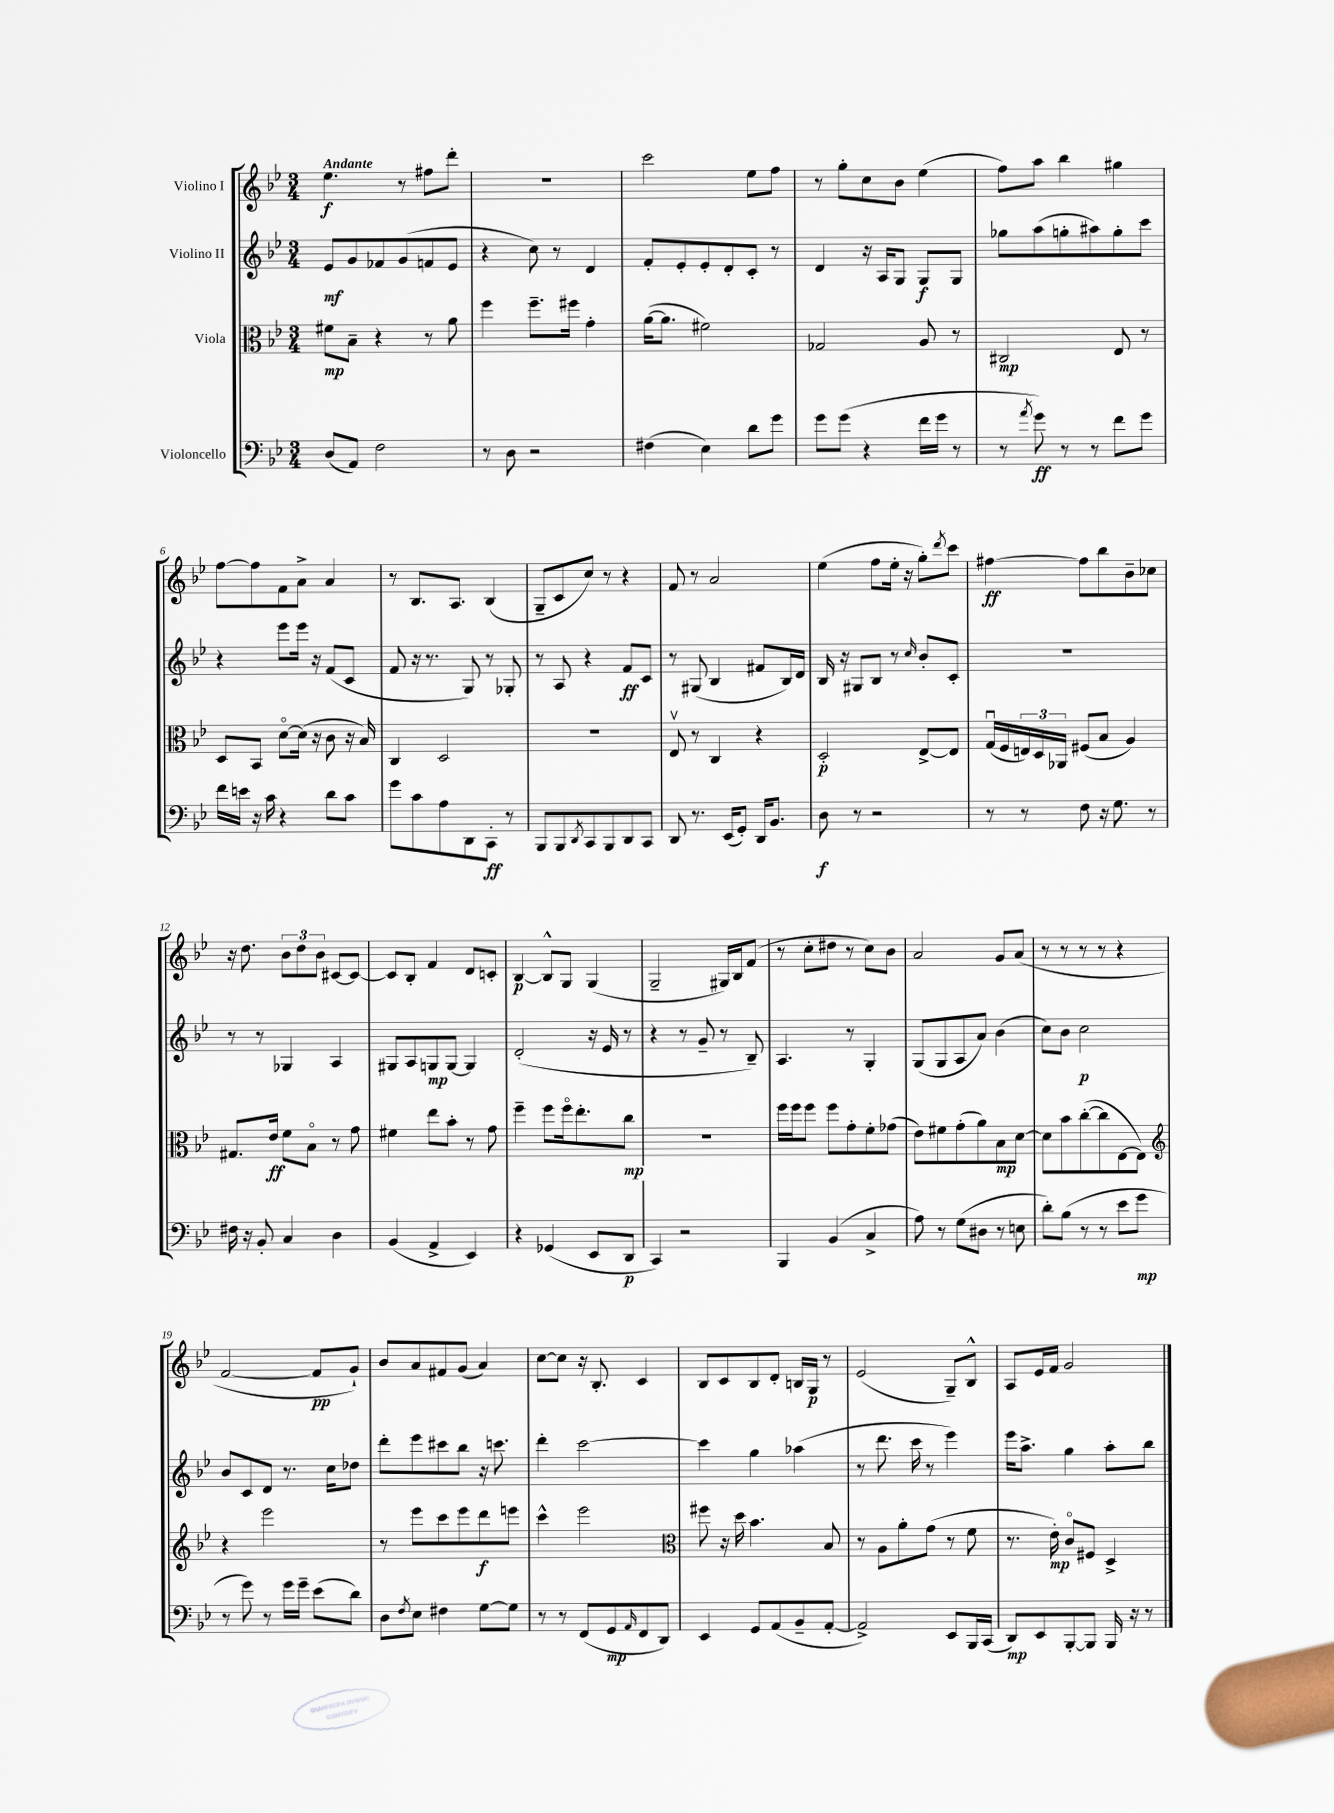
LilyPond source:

<<
\new StaffGroup <<
\new Staff = "s0" \with { instrumentName = "Violino I" } {
    \clef treble \key bes \major \numericTimeSignature \time 3/4 \tempo "Andante"
    ees''4.\f r8 fis''8 d'''8-. |
    R2. |
    c'''2 ees''8 f''8 |
    r8 g''8-. c''8 bes'8 ees''4( |
    f''8) a''8 bes''4 gis''4 |
    f''8~ f''8 f'8 a'8-> a'4 |
    r8 bes8. a8. bes4( |
    g8-- c'8 c''8) r8 r4 |
    f'8 r8 a'2 |
    ees''4( f''8 ees''16-. r16 g''8-.) \acciaccatura { d'''8 } c'''8 |
    fis''4~\ff fis''8 bes''8 bes'8-- ces''8 |
    r16 d''8. \tuplet 3/2 { bes'8 d''8 bes'8 } cis'8~ cis'8~ |
    cis'8 bes8-. f'4 d'8 c'8-. |
    bes4~\p bes8-^ g8 g4( |
    g2-- gis16) bes16 f'8( |
    r8 c''8-. dis''8 r8 c''8) bes'8 |
    a'2 g'8 a'8( |
    r8 r8 r8 r8 r4 |
    f'2~ f'8\pp g'8-!) |
    bes'8 a'8 fis'8 g'8( a'4) |
    c''8~ c''8 r16 bes8.-. c'4 |
    bes8 c'8 bes8 d'8-. b16 g16\p r8 |
    ees'2( g8--) bes8-^ |
    a8 ees'16 f'16 g'2 \bar "|." |
}
\new Staff = "s1" \with { instrumentName = "Violino II" } {
    \clef treble \key bes \major \numericTimeSignature \time 3/4
    ees'8\mf g'8 fes'8 g'8( f'8 ees'8 |
    r4 c''8) r8 d'4 |
    f'8-. ees'8-. ees'8-. d'8-. c'8-. r8 |
    d'4 r16 a16 g8 g8\f g8 |
    ges''8 a''8( g''8-. ais''8) g''8-. c'''8 |
    r4 ees'''8 ees'''16 r16 f'8( c'8 |
    f'8 r16 r8. g8) r8 ges8-. |
    r8 a8 r4 f'8\ff c'8 |
    r8 gis8( bes4 fis'8 bes16) d'16 |
    bes16 r16 gis8 bes8 r8 \grace { c''16 } bes'8-. c'8-. |
    R2. |
    r8 r8 ges4 a4 |
    gis8 a8 g8\mp g8~ g4 |
    d'2-.( r16 ees'16 r8 |
    r4 r8 g'8-- r8 bes8--) |
    a4. r8 g4-. |
    g8( g8 a8 a'8) bes'4( |
    c''8) bes'8 c''2\p |
    bes'8 c'8 d'8 r8. c''16 des''8 |
    d'''8-. ees'''8 cis'''8 bes''8 r16 c'''8. |
    d'''4-. c'''2~ |
    c'''4 g''4 aes''4( |
    r8 d'''8. c'''16 r8 ees'''4) |
    ees'''16 a''8.-> g''4 a''8-. bes''8 \bar "|." |
}
\new Staff = "s2" \with { instrumentName = "Viola" } {
    \clef alto \key bes \major \numericTimeSignature \time 3/4
    fis'8\mp bes8-- r4 r8 a'8 |
    f''4 f''8.-- fis''16 g'4-. |
    a'16~( a'8. fis'2) |
    ges2 a8 r8 |
    cis2\mp ees8 r8 |
    d8 bes,8 d'8~\flageolet d'16( r16 c'8 r16 bes16) |
    c4 d2 |
    R2. |
    ees8\upbow r8 c4 r4 |
    d2-.\p ees8~-> ees8 |
    g16\downbow( f16 \tuplet 3/2 { e16) d16 aes,16 } fis8( bes8 a4) |
    gis8. ees'16\ff f'8 bes8\flageolet r8 g'8 |
    fis'4 ees''8 bes'8-. r8 g'8 |
    f''4-- f''8 f''16\flageolet ees''8.-. c''8\mp |
    R2. |
    f''16 f''16 f''8 f''8 g'8-. f'8-. ges'8( |
    ees'8) fis'8 g'8-.( a'8) bes8\mp d'8~ |
    d'8 bes'8 c''8~-.( c''8 ees8~ ees8) |
    \clef treble r4 ees'''2 |
    r8 ees'''8 c'''8 ees'''8 d'''8\f e'''8 |
    c'''4-^ ees'''2 |
    \clef alto fis''8 r16 d''16 bes'4. bes8 |
    r8 a8 a'8-. g'8( r8 f'8 |
    r8. ees'16-.\mp) c'8\flageolet fis8 d4-> \bar "|." |
}
\new Staff = "s3" \with { instrumentName = "Violoncello" } {
    \clef bass \key bes \major \numericTimeSignature \time 3/4
    d8( a,8) f2 |
    r8 d8 r2 |
    fis4( ees4) d'8 g'8 |
    g'8 g'8( r4 f'16 g'16 r8 |
    r8 \acciaccatura { a'8 } g'8\ff) r8 r8 f'8 g'8 |
    f'16 e'16 r16 c'16 r4 d'8 c'8 |
    g'8 c'8 a8 d,8 c,8-.\ff r8 |
    bes,,8 bes,,8 \acciaccatura { d,8 } c,8 bes,,8 d,8 c,8 |
    d,8 r8. ees,16( g,8-.) d,16 bes,8. |
    d8\f r8 r2 |
    r8 r8 f8 r16 g8. r8 |
    fis16 r16 bes,8-. c4 d4 |
    bes,4( a,4-> ees,4) |
    r4 ges,4( ees,8 d,8\p |
    c,4) r2 |
    bes,,4 bes,4( c4-> |
    a8) r8 g8( dis8 r8 e8 |
    d'8-.) bes8( r8 r8 ees'8 g'8\mp |
    r8 g'8) r8 g'16 g'16-- ees'8( d'8) |
    d8 \acciaccatura { f8 } ees8 fis4 g8~ g8 |
    r8 r8 f,8( g,8\mp \grace { a,16 } f,8 d,8) |
    ees,4 g,8 a,8( bes,8-- a,8~-. |
    a,2->) ees,8 bes,,16 c,16( |
    d,8\mp) ees,8 bes,,8~-. bes,,8 bes,,16 r16 r8 \bar "|." |
}
>>
>>
